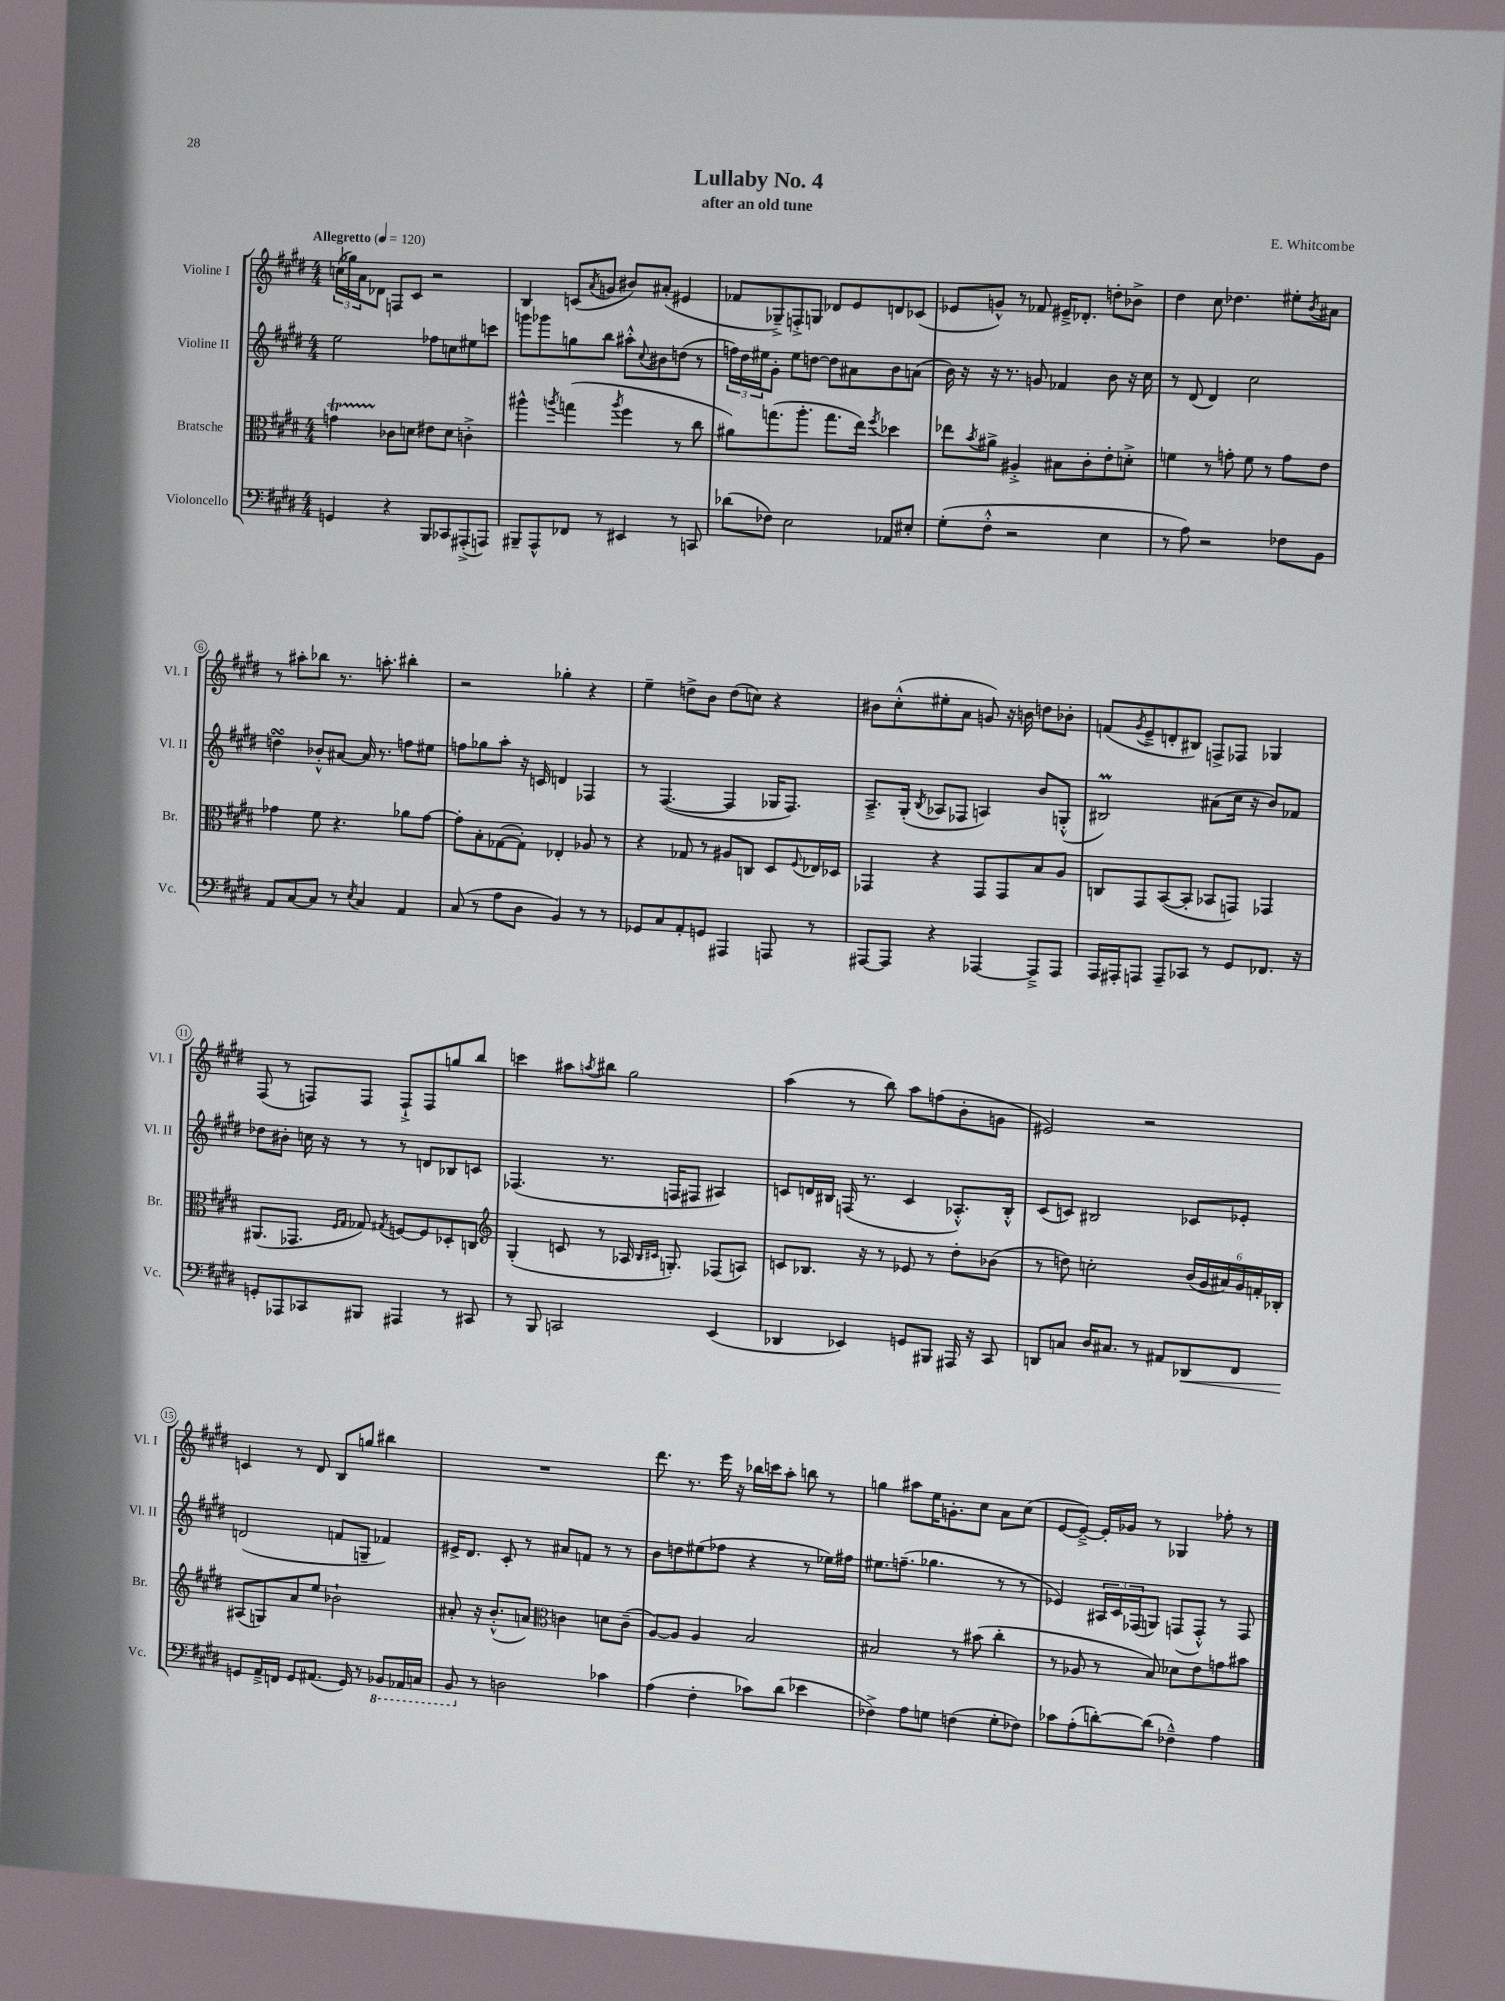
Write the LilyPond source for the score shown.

\header { title = "Lullaby No. 4" composer = "E. Whitcombe" subtitle = "after an old tune" }
<<
\new StaffGroup <<
\new Staff = "s0" \with { instrumentName = "Violine I" shortInstrumentName = "Vl. I" } {
    \clef treble \key e \major \numericTimeSignature \time 4/4 \tempo "Allegretto" 4 = 120
    \tuplet 3/2 { c''16( ges''16) a'16 } des'8 f8 cis'8 r2 |
    b4 c'8( \acciaccatura { a'8 } g'8 bis'8) ais'8-.( eis'4 |
    fes'8 ges8--->) f8-.-> g8 des'8 e'8 d'8 ces'8( |
    ees'8 g'8-^) r8 fes'8 eis'16---> des'8.-. d''8-. bes'8-> |
    dis''4 cis''8 des''4. eis''8-. \acciaccatura { b'8 } ais'8 |
    r8 ais''8-. bes''8 r8. a''8.-. bis''4-. |
    r2 ges''4-. r4 |
    e''4-- d''8-> b'8 d''8( c''8) r4 |
    bis'8 cis''8-.-^( eis''8-. a'8 g'8) r16 b'16 d''8 bes'8-. |
    f'8( \acciaccatura { gis'8 } e'8---> d'8-. bis8) f8-> fes8 ges4 |
    fis8( r8 f8) f8 f8-!-> f8 g''8 b''8 |
    c'''4 ais''8 \acciaccatura { a''8 } bis''8 gis''2 |
    a''4( r8 b''8) a''8 f''8( b'8-. g'8 |
    eis'2) r2 |
    c'4 r8 dis'8 b8 g''8 bis''4 |
    R1 |
    dis'''8. r8. e'''16 r16 bes''16 c'''16 a''8-. b''8 r8 |
    g''4 ais''8 e''16 g'8.-. cis''8 a'8 cis''8( |
    e'8~ e'8~--->) e'16-. ges'16 r8 ges4 fes''8-. r8 \bar "|." |
}
\new Staff = "s1" \with { instrumentName = "Violine II" shortInstrumentName = "Vl. II" } {
    \clef treble \key e \major \numericTimeSignature \time 4/4
    e''2 fes''8 c''8 eis''8 c'''8 |
    g'''8 ges'''8 g''8 b''8 ais''8-.-^ \appoggiatura { cis''8 } bis'8 d''8( r8 |
    \tuplet 3/2 { f''16) dis''16 eis''16 } gis'8-. eis''8 d''8~ d''8 ais'8 b'8 a'8( |
    b'16) r16 r16 r8. g'8 fes'4 b'8 r16 cis''16 |
    r8 dis'8( dis'4) cis''2 |
    d''4\turn bes'8-.-^ ais'8~ ais'16 r8. f''8 eis''8 |
    f''8 ges''8 a''8-. r16 c'16 d'4 fes4 |
    r8 fis4.~( fis4 ges16 fis8.) |
    a8.---> gis16-.( \acciaccatura { b8 } aes8 fes8 a4) b'8 g8-.-^( |
    bis2\prall) ais'8( cis''16 r16 b'8) fes'8 |
    des''8 bis'8-. c''16 r16 r8 r8 d'8 bes8 c'8 |
    fes4.( r8. f16 fis8 ais4) |
    c'8 d'16 bis16 f16( r8. c'4 aes8.-.-^) bis16-.-^ |
    cis'8( c'8) bis2 ces'8 ees'8-. |
    d'2( f'8 g8-- fes'4) |
    eis'16-> dis'8. cis'8-. r8 ais'8 f'8 r8 r8 |
    b'8 d''8 eis''8( fes''8 r4 r8 ees''16) fis''16 |
    eis''8. f''8.--( ges''4. r8 r8 |
    ees'4) \tuplet 3/2 { ais16 cis'16 fes16( } g8) f8( f8-.-^) r8 f8 \bar "|." |
}
\new Staff = "s2" \with { instrumentName = "Bratsche" shortInstrumentName = "Br." } {
    \clef alto \key e \major \numericTimeSignature \time 4/4
    g'4\startTrillSpan ces'8\stopTrillSpan d'8 eis'8 d'8 c'4-.-> |
    ais''4-^ \acciaccatura { a''8 } g''4( \acciaccatura { a''8 } fis''4 r8 cis''8 |
    ais'8) g''8.( a''8.-. g''8. e''16) \acciaccatura { fis''8 } des''4 |
    ees''8 \acciaccatura { b'8 } ais'8-> ais4-.-> bis8 cis'8-. e'8-. d'8-.-> |
    f'4 r8 g'8-. f'8 r8 g'8 e'8 |
    ges'4 fis'8 r4. aes'8 ges'8~ |
    ges'8-. b8-. ges8~( ges8-.) ees4-. aes8 r8 |
    r4 ges8 r8 ais8 c8 dis8 \appoggiatura { fis8 } ees16 des16 |
    ges,4 r4 ges,8 ges,8 b8 a8 |
    c8 gis,8 b,8~( b,8-. bes,8 g,8) ges,4 |
    ais,8.( ges,8. \grace { fis16 gis16 } ges8) \acciaccatura { gis8 } f8~ f8 des8-. c8 |
    \clef treble gis4-.( c'8 r8 aes16 \grace { b16 cis'16 } g8.-.) fes8( a8) |
    c'8 bes8. r16 r8 ees'8 r8 dis''8-. bes'8( |
    r8 d''8) c''2-. \tuplet 6/4 { b'16( gis'16 ais'16) gis'16 f'16-. bes16-. } |
    ais8( g8) a'8 e''8 bes'2-! |
    ais'8-. r16 b'8.-.-^( a'8) \clef alto c'4 d'8 c'8--( |
    a8~) a8 a4 b2 |
    bis2 r8 bis'8( cis''4-. |
    r8 aes8 r8 b8) des'8 e'8 g'8 bis'8 \bar "|." |
}
\new Staff = "s3" \with { instrumentName = "Violoncello" shortInstrumentName = "Vc." } {
    \clef bass \key e \major \numericTimeSignature \time 4/4
    g,4 r4 b,,8 ces,8 ais,,8-.->( a,,8) |
    bis,,8-- a,,8-^ fes,8 r8 eis,4 r8 c,8 |
    des'8( fes8) e2 aes,8 eis8-. |
    gis8-.( fis8-.-^ r2 e4 |
    r8 a8) r2 fes8 b,8 |
    a,8 cis8~ cis8 r8 \acciaccatura { e8 } cis4 a,4 |
    cis8( r8 a8 dis8 b,4) r8 r8 |
    ges,8 cis8 a,8-. g,8 ais,,4 a,,8 r8 |
    ais,,8~ ais,,8 r4 aes,,4~ aes,,8---> aes,,8 |
    a,,16 ais,,16-. a,,8 a,,8-- ces,8 r8 gis,8 fes,8. r16 |
    g,8-. aes,,8 ces,8 bis,,8 ais,,4 r8 cis,8 |
    r8 b,,8 c,2 e,4( |
    des,4 ees,4) g,8 bis,,8 ais,,16 r16 cis,8 |
    d,8 c8 dis16 cis8. r8 ais,8 des,8\< fis,8 |
    g,8\! a,16---> f,16 g,8 ais,8.( g,16) r8 \ottava #-1 bes,,8 aes,,16 c,16 |
    b,,8 \ottava #0 r8 d2 ces'4 |
    a4( fis4-. ces'8) dis'8( ees'4 |
    fes4->) a8 g8 f4( g8-. fes8) |
    ces'8 a8-.( d'8~-.) d'8( fes4---^) a4 \bar "|." |
}
>>
>>
\layout { \context { \Score \override BarNumber.stencil = #(make-stencil-circler 0.1 0.3 ly:text-interface::print) } }
